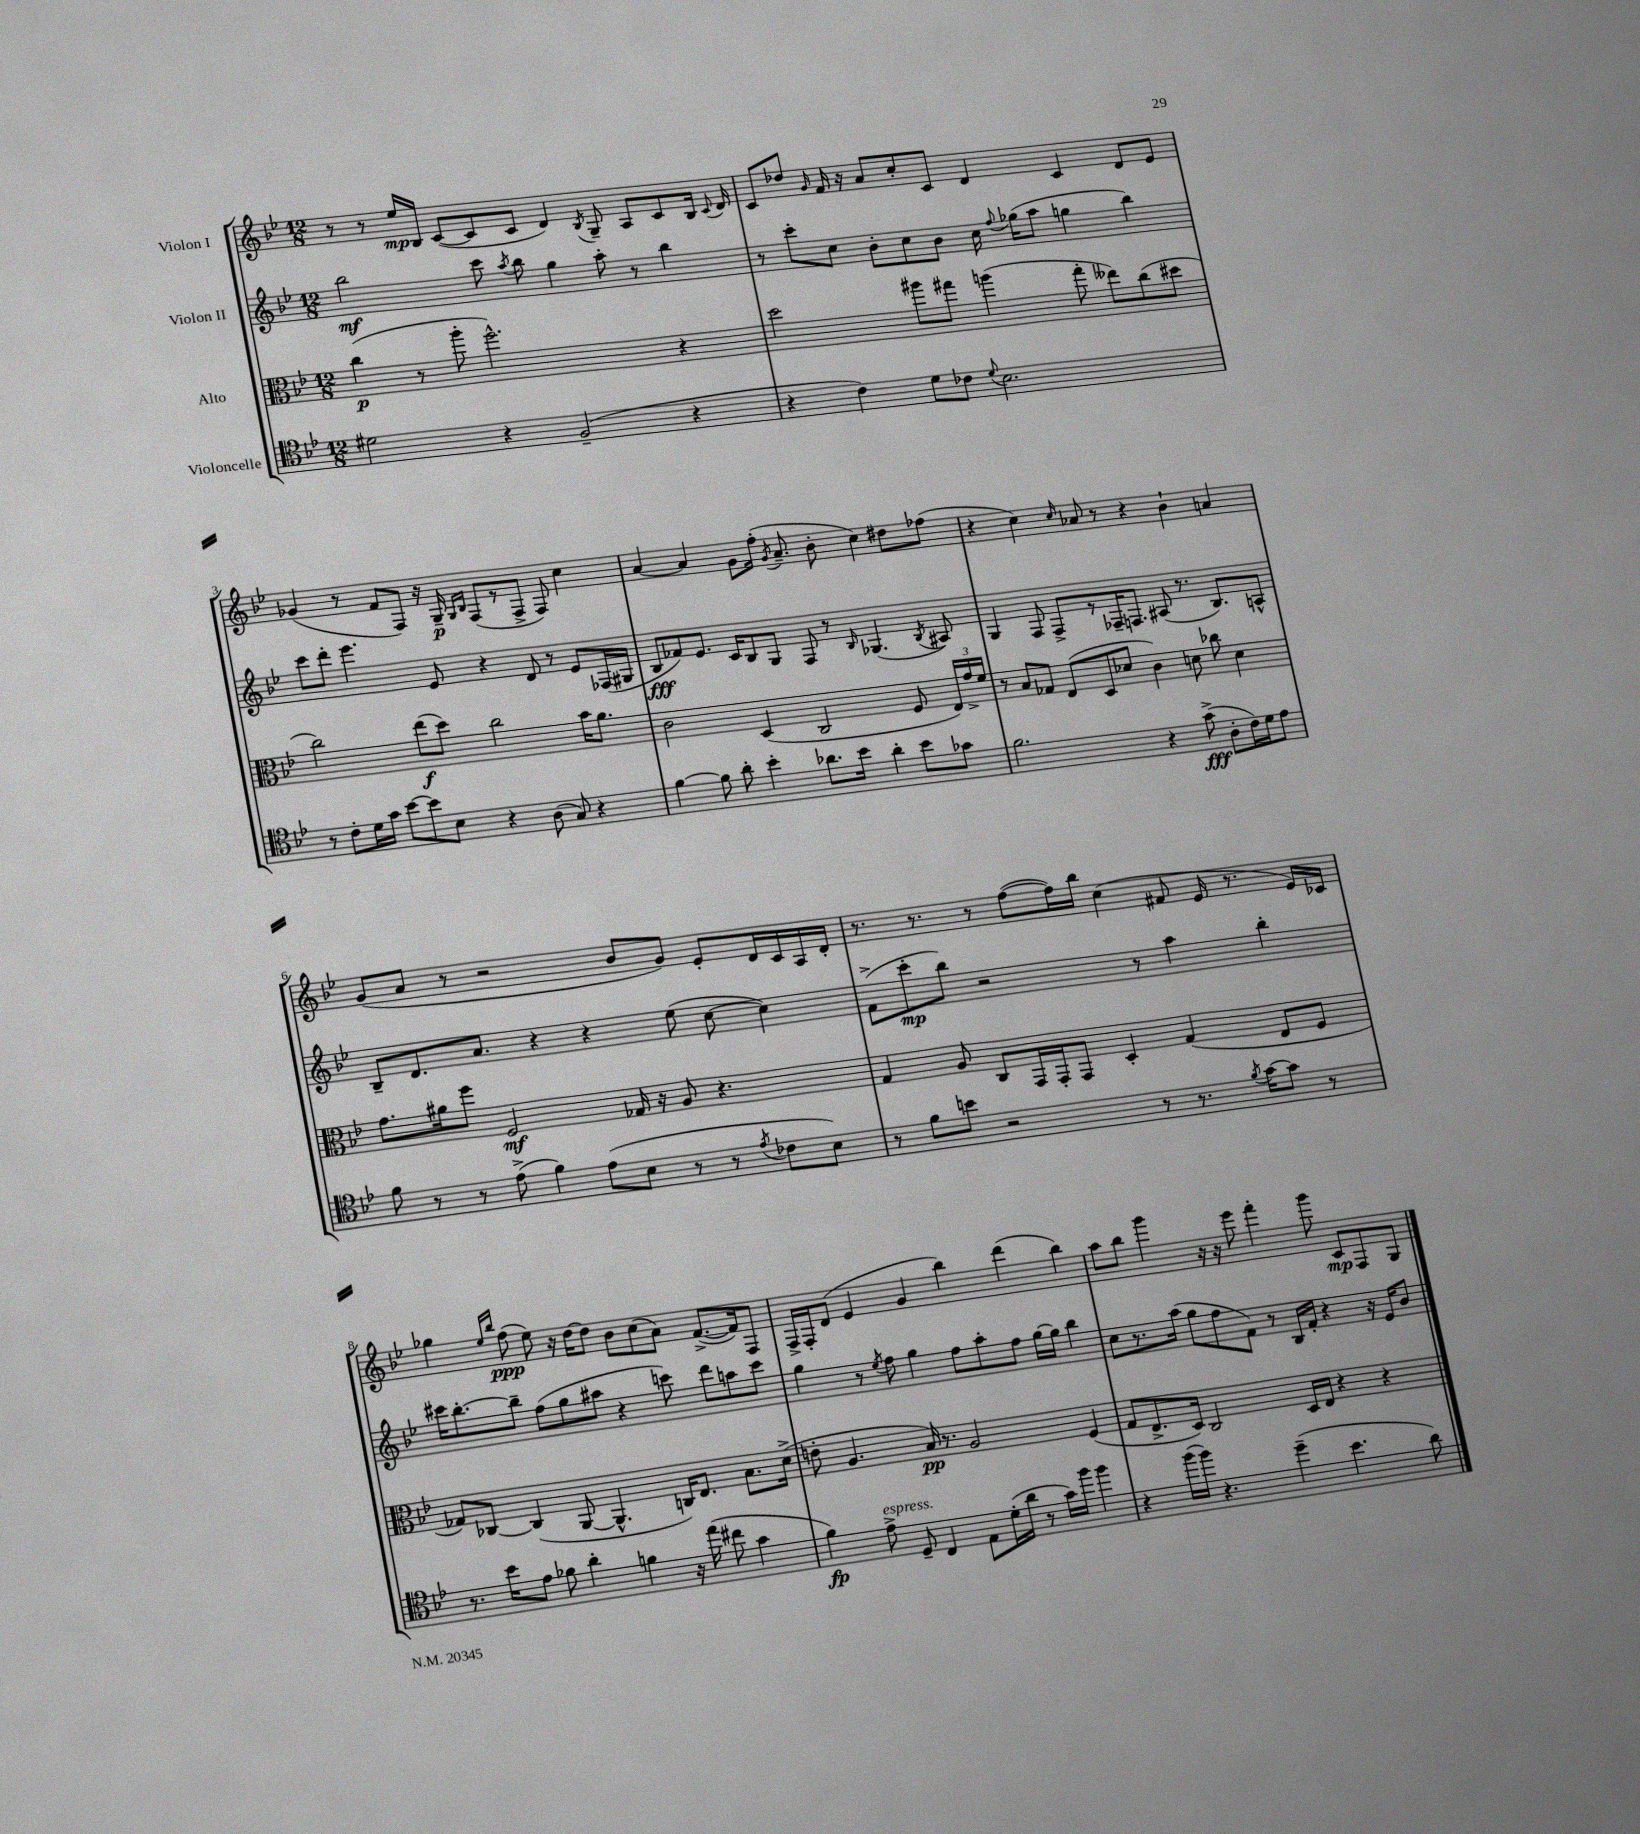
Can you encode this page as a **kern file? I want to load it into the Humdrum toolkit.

**kern	**dynam	**kern	**dynam	**kern	**dynam	**kern	**dynam
*part4	*part4	*part3	*part3	*part2	*part2	*part1	*part1
*staff4	*staff4	*staff3	*staff3	*staff2	*staff2	*staff1	*staff1
*I"Violoncelle	*	*I"Alto	*	*I"Violon II	*	*I"Violon I	*
*clefC4	*	*clefC3	*	*clefG2	*	*clefG2	*
*k[b-e-]	*	*k[b-e-]	*	*k[b-e-]	*	*k[b-e-]	*
*M12/8	*	*M12/8	*	*M12/8	*	*M12/8	*
=1	=1	=1	=1	=1	=1	=1	=1
2d#X\	.	(4cc\	p	2bb-\	mf	8r	.
.	.	.	.	.	.	8r	.
.	.	8r	.	.	.	16ee-/LL	mp
.	.	.	.	.	.	16B-/JJ	.
.	.	8aa'\	.	.	.	([8c/L	.
4r	.	2.ff^^\)	.	8ccc\	.	8c/]	.
.	.	.	.	8qaa/	.	.	.
.	.	.	.	8bb-\	.	8c/J	.
(2F~/	.	.	.	4gg\	.	4d/)	.
.	.	.	.	.	.	8qB-/	.
.	.	.	.	8aa'\	.	8G~/	.
.	.	.	.	8r	.	8A/L	.
4r	.	4r	.	4bb-\	.	8c/	.
.	.	.	.	.	.	16B-/Jk	.
.	.	.	.	.	.	8qqc/	.
.	.	.	.	.	.	16d/	.
=2	=2	=2	=2	=2	=2	=2	=2
4r	.	2dd\	.	8r	.	8c/L	.
.	.	.	.	8ccc'\L	.	8dd-X/J	.
.	.	.	.	.	.	16qqg/	.
4c\)	.	.	.	8cc\J	.	16f/	.
.	.	.	.	.	.	16r	.
.	.	.	.	8b-'\L	.	8a/L	.
8d\L	.	8aa#X\L	.	8cc\	.	8cc'/	.
8c-X\J	.	8gg#X\J	.	8b-\J	.	8c/J	.
8qqd/	.	.	.	.	.	.	.
2.B-\	.	(4aan\	.	16cc\	.	4d/	.
.	.	.	.	8qqff/	.	.	.
.	.	.	.	(16gg-X\KL	.	.	.
.	.	.	.	8aa\J	.	.	.
.	.	8gg#'\	.	4ggn\	.	4c/	.
.	.	8ee--X\L)	.	.	.	.	.
.	.	(8cc\	.	4bb-\)	.	8d/L	.
.	.	8dd#X\J	.	.	.	8e-/J	.
!!LO:LB:g=z
=3	=3	=3	=3	=3	=3	=3	=3
8r	.	2cc\)	.	8ccc\L	.	(4g-X/	.
8c'\L	.	.	.	8ddd'\J	.	.	.
16d\L	.	.	.	4.eee-\	.	8r	.
16g\JJ	.	.	.	.	.	.	.
[8b-\L	.	.	.	.	.	8f/L	.
8b-\]	.	(8ee-\L	f	.	.	8F/J)	.
8B-\J	.	8dd\J)	.	8e-/	.	16r	.
.	.	.	.	.	.	16G~/	p
.	.	.	.	.	.	16qqG/LL	.
.	.	.	.	.	.	16qqB-/JJ	.
4r	.	2cc\	.	4r	.	(8F/L	.
.	.	.	.	.	.	8r	.
(8A\	.	.	.	8d/	.	8F^/J	.
8G/)	.	.	.	8r	.	8F/)	.
4r	.	16b-\KL	.	8e-/L	.	4cc\	.
.	.	8.a\J	.	.	.	.	.
.	.	.	.	(16F-X/L	.	.	.
.	.	.	.	16G#X/JJ	.	.	.
=4	=4	=4	=4	=4	=4	=4	=4
[4f\	.	2c\	.	8B-/L	fff	[4a/	.
.	.	.	.	8f-X/)	.	.	.
8f\]	.	.	.	8.e-/J	.	4a/]	.
8a'\	.	.	.	.	.	.	.
.	.	.	.	16c/KL	.	.	.
4b-'\	.	(4D/	.	8B-/	.	8g\L	.
.	.	.	.	8G/J	.	(16ff'\Jk	.
.	.	.	.	.	.	8qg/	.
.	.	.	.	.	.	8.a~/	.
8.a-X\L	.	2C/	.	8F/	.	.	.
.	.	.	.	8r	.	8b-'\	.
16b-\Jk	.	.	.	.	.	.	.
.	.	.	.	16qqB-/	.	.	.
4a-'\	.	.	.	(4.G-X/	.	4cc\)	.
8b-\L	.	8F/	.	.	.	8dd#X\L	.
.	.	.	.	8qB-/	.	.	.
8g-X\J	.	24E-/LL)	.	8A#X/)	.	(8ff-X\J	.
.	.	24g^/	.	.	.	.	.
.	.	24f/JJ	.	.	.	.	.
=5	=5	=5	=5	=5	=5	=5	=5
2.f\	.	8r	.	4G/	.	4r	.
.	.	8B-/L	.	.	.	.	.
.	.	8G-X/J	.	8F/	.	4cc\)	.
.	.	(8E-/L	.	8F^/L	.	.	.
.	.	.	.	.	.	16qqcc/	.
.	.	8D/	.	8r	.	8a-X/	.
.	.	8d-X/J	.	16F-X~/K	.	8r	.
.	.	.	.	8.Fn/J	.	.	.
4r	.	4c\)	.	.	.	4r	.
.	.	.	.	(8A#X/	.	.	.
(8g^\	fff	8dn\	.	8.r	.	4b-`\	.
8A'\L	.	8cc-X\	.	.	.	.	.
.	.	.	.	8.B-/L)	.	.	.
16c\L)	.	4d\	.	.	.	4an/	.
16d\J	.	.	.	.	.	.	.
8e-\J	.	.	.	8An^^/J	.	.	.
!!LO:LB:g=z
=6	=6	=6	=6	=6	=6	=6	=6
8f\	.	8.g\L	.	8B-~/L	.	(8g/L	.
8r	.	.	.	8.d/	.	8a/J	.
.	.	16a#X\k	.	.	.	.	.
8r	.	8ff\J	.	.	.	8r	.
.	.	.	.	8.a/J	.	.	.
(8e-^\	.	2F/	mf	.	.	2r	.
4f\)	.	.	.	4r	.	.	.
(8e-\L	.	.	.	4r	.	.	.
8B-\J	.	16G-X/	.	.	.	8b-/L	.
.	.	16r	.	.	.	.	.
8r	.	8A/	.	(8ee-\	.	8g/J)	.
8r	.	4.r	.	[8cc\	.	8e-'/L	.
8qe-/	.	.	.	.	.	.	.
8c-X\L	.	.	.	4cc\])	.	16d/L	.
.	.	.	.	.	.	16c/	.
8B-\J)	.	.	.	.	.	16A/	.
.	.	.	.	.	.	16d'/JJ	.
=7	=7	=7	=7	=7	=7	=7	=7
8r	.	4G/	.	(8f^\L	.	8.r	.
8f\L	.	.	.	8ccc'\	mp	.	.
.	.	.	.	.	.	8.r	.
8bn\J	.	8A/	.	8bb-\J)	.	.	.
2r	.	8C/L	.	2r	.	8r	.
.	.	16GG/L	.	.	.	([8ff\L	.
.	.	16GG'/J	.	.	.	.	.
.	.	8GG/J	.	.	.	16ff\L])	.
.	.	.	.	.	.	16bb-\JJ	.
.	.	4D'/	.	.	.	(4cc\	.
8r	.	.	.	8r	.	.	.
8.r	.	(4G/	.	4aa\	.	8f#X/	.
.	.	.	.	.	.	16e-/	.
8qf/	.	.	.	.	.	.	.
[16g\KL	.	.	.	.	.	8.r	.
8g\J]	.	8E-/L	.	4bb-'\	.	.	.
8r	.	8F/J	.	.	.	16e-/LL)	.
.	.	.	.	.	.	16c-X/JJ	.
!!LO:LB:g=z
=8	=8	=8	=8	=8	=8	=8	=8
8.r	.	8G-X/L)	.	16ccc#X\KL	.	4gg-X\	.
.	.	.	.	[8.bb-'\	.	.	.
.	.	[8C-X/J	.	.	.	.	.
16b-\KL	.	.	.	.	.	.	.
.	.	.	.	.	.	16qqee-/LL	.
.	.	.	.	.	.	16qqbb-/JJ	.
8e-\J	.	(4C-/]	.	8bb-~\J]	.	(8ff\	ppp
8f-X\	.	.	.	(8ff\L	.	8ee-\)	.
4a'\	.	[8AA/	.	8gg\	.	16r	.
.	.	.	.	.	.	[16dd\KL	.
.	.	4.AA^^/]	.	8aa#X\J	.	8dd\J]	.
4fn\	.	.	.	4r	.	8b-\L	.
.	.	.	.	.	.	(8cc\	.
16r	.	16Cn/KL)	.	8cccn\)	.	8a\J)	.
(16ee-\	.	8.E-/J	.	.	.	.	.
8cc#X\	.	.	.	8ddd\L	.	([8.f^/L	.
4g\	.	8.B-\L	.	8aan\	.	.	.
.	.	.	.	.	.	16f/k])	.
.	.	.	.	8ccc\J	.	8F/J	.
.	.	(16d^\Jk	.	.	.	.	.
=9	=9	=9	=9	=9	=9	=9	=9
4f\)	fp	8en'\	.	4gg\	.	16F^/LL	.
.	.	.	.	.	.	16F'/J	.
.	.	4.A/	.	.	.	(8d/J	.
!LO:TX:a:i:t=espress.	!	!	!	!	!	!	!
8e-^\	.	.	.	8r	.	4e-/	.
.	.	.	.	8qee-/	.	.	.
8D~/	.	.	.	8ff\	.	.	.
4C/	.	16B-/)	pp	4gg\	.	4g/	.
.	.	8.r	.	.	.	.	.
8E-\L	.	2A/	.	8ff\L	.	4bb-\)	.
(16d'\L	.	.	.	8aa'\	.	.	.
16a\JJ	.	.	.	.	.	.	.
8r	.	.	.	8ff\J	.	(4ddd\	.
16g\LL)	.	.	.	[16gg\LL	.	.	.
16ff\JJ	.	.	.	16gg\JJ]	.	.	.
4ff\	.	(4F/	.	4bb-\	.	4bb-\)	.
=10	=10	=10	=10	=10	=10	=10	=10
4r	.	8G/L	.	8cc\L	.	8aa\L	.
.	.	8.E-^/	.	8.r	.	8bb-\J	.
(16ff\LL	.	.	.	.	.	4ggg\	.
16ff\JJ)	.	16D/Jk)	.	(16aa\Jk	.	.	.
4.r	.	2C/	.	8gg\L	.	.	.
.	.	.	.	8ff\	.	16r	.
.	.	.	.	.	.	16r	.
.	.	.	.	8f\J)	.	8eee-\	.
(4dd~\	.	.	.	8r	.	4fff'\	.
.	.	16D/LL	.	16B-/LL	.	.	.
.	.	16E-/JJ	.	16f'/JJ	.	.	.
4.b-\	.	4r	.	4r	.	8ggg\	.
.	.	.	.	.	.	8c/L	mp
.	.	4r	.	16r	.	8F/	.
.	.	.	.	16e-/KL	.	.	.
8a\)	.	.	.	8b-/J	.	8G/J	.
==	==	==	==	==	==	==	==
*-	*-	*-	*-	*-	*-	*-	*-
